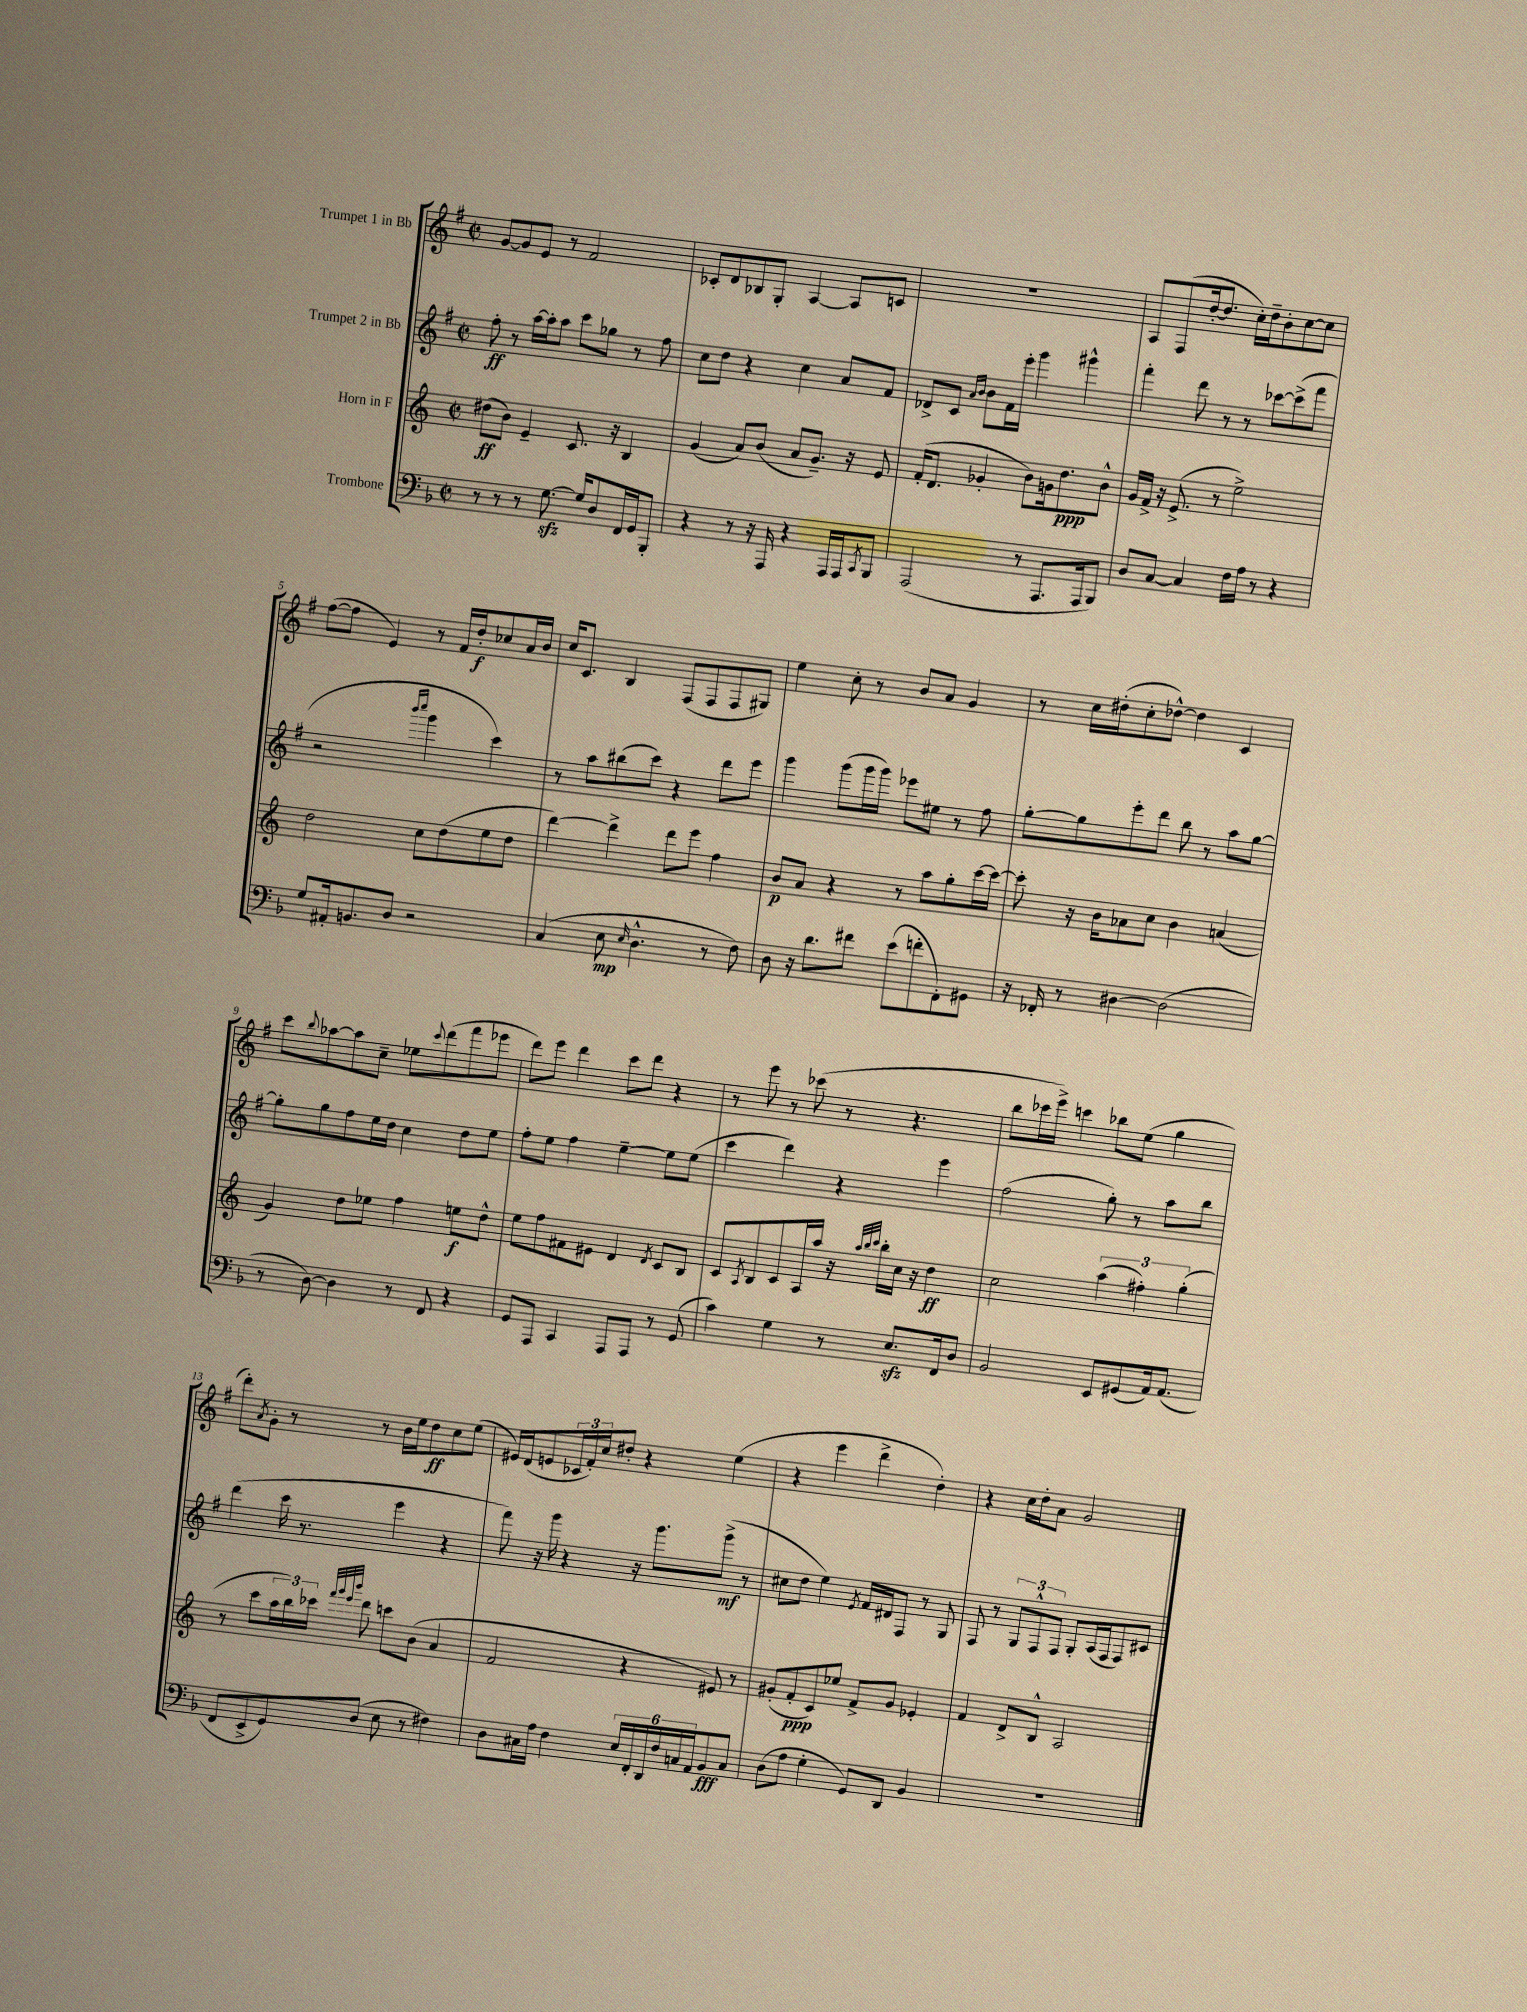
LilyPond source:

<<
\new StaffGroup <<
\new Staff = "s0" \with { instrumentName = "Trumpet 1 in Bb" } {
    \clef treble \key g \major \defaultTimeSignature \time 2/2
    g'8~ g'8 e'8 r8 fis'2 |
    ces'8-. d'8 bes8 g8-. a4~ a8 c'8 |
    R1 |
    a8 fis8( d''16~-. d''8. c''16-.) d''16-- b'8-. c''8~ c''8 |
    fis''8~( fis''8 e'4) r8 fis'16 d''16-.\f ces''8 a'16 b'16 |
    c''16 c'8. b4 fis8( fis8 fis8 gis8) |
    e''4 c''8-. r8 b'8 a'8 g'4 |
    r8 c''16 dis''16-.( c''8-. des''8~-^) des''4 c'4 |
    c'''8 \appoggiatura { b''8 } aes''8~ aes''8 c''8-- ees''8 \appoggiatura { c'''8 } d'''8( fis'''8 ees'''8 |
    d'''8) e'''8 d'''4 c'''8 d'''8 r4 |
    r8 e'''8 r8 ces'''8( r8 r4. |
    b''8 ces'''16 e'''16->) c'''4 bes''8 e''8( g''4 |
    d'''8-.) \acciaccatura { a'8 } g'8-. r8 r8 b'16 e''16 d''8\ff c''8 e''8( |
    eis'16) d'16( e'8 \tuplet 3/2 { ces'16 fis'16-.) c''16 } dis''8-. r4 e''4( |
    r4 e'''4 d'''4-> d''4-.) |
    r4 c''16 d''16-. a'8 g'2 \bar "|." |
}
\new Staff = "s1" \with { instrumentName = "Trumpet 2 in Bb" } {
    \clef treble \key g \major \defaultTimeSignature \time 2/2
    fis''8-.\ff r8 a''16~ a''16-. a''8 c'''8 ges''8 r8 fis''8 |
    c''8 d''8 r4 c''4 a'8 fis'8 |
    des'8-> c'8 \grace { a'16 b'16 } b'8 fis'16 e'''16-. g'''4 gis'''4-^ |
    fis'''4-. d'''8 r8 r8 ces'''8~ ces'''8->( fis'''8 |
    r2 \grace { b'''16 c''''16 } g'''4 c'''4) |
    r8 a''8 bis''8( c'''8) r4 d'''8 e'''8 |
    g'''4 g'''8( g'''16 g'''16) ees'''8 eis''8 r8 fis''8 |
    g''8~-. g''8 e'''8-. d'''8 b''8 r8 a''8 g''8~ |
    g''8-. g''8 fis''8 e''16 d''16 c''4 d''8 e''8 |
    fis''8-. e''8 fis''4 e''4~-- e''8 e''8( |
    c'''4 d'''4) r4 e'''4 |
    fis''2( g''8-.) r8 a''8 b''8 |
    d'''4( c'''16 r8. e'''4 r4 |
    fis'''8) r16 g'''16 r4 r16 g'''8. g'''8->\mf( r8 |
    cis''8 d''8 e''4) \acciaccatura { e'8 } fis'16 dis'16 fis8 r8 g8 |
    fis8 r8 \tuplet 3/2 { g8 fis8-^ fis8 } g8-. a16( fis16 fis8) cis'8 \bar "|." |
}
\new Staff = "s2" \with { instrumentName = "Horn in F" } {
    \clef treble \key c \major \defaultTimeSignature \time 2/2
    dis''8\ff( b'8) e'4-- c'8. r16 b4 |
    g'4( a'8) b'8( a'8 g'8.--) r16 e'8 |
    f'16-.( d'8. ges'4-. b'8) g'16 d''8.\ppp b'8-^ |
    g'16 f'16-> r16 e'8.->( r8 e''2->) |
    d''2 c''8 d''8( e''8 d''8 |
    d'''4~) d'''4-> d'''8 e'''8 f''4 |
    b'8\p a'8 r4 r8 a''8 g''8-. c'''16~ c'''16~ |
    c'''8-. r16 b'16 aes'8 c''8 b'4 a'4( |
    g'4) d''8 ees''8 f''4 e''8\f d''8-^ |
    e''8 f''8 fis'8 eis'8 d'4 \acciaccatura { d'8 } c'8 b8 |
    c'8 \acciaccatura { a8 } b8 c'8 a16 a''16 r16 \grace { a''32 b''32 c'''32 } b''16-. c''16 r16 d''4\ff |
    c''2 \tuplet 3/2 { a''4( fis''4-.) g''4-.( } |
    r8 c'''8 \tuplet 3/2 { a''16 b''16) ces'''16 } \grace { f'''32 g'''32 e'''32 b'''32 } d'''8 c'''8 b'8( a'4 |
    f'2 r4 eis'8) r8 |
    gis'8-.( f'8-.\ppp c'8) ees''8 f'8-> gis'8 ees'4-. |
    f'4 d'8-> b8-^ a2 \bar "|." |
}
\new Staff = "s3" \with { instrumentName = "Trombone" } {
    \clef bass \key f \major \defaultTimeSignature \time 2/2
    r8 r8 r8 g8.~\sfz g16 d8 f,16 g,16 bes,,8-. |
    r4 r8 r16 a,,16 r4 a,,16 a,,16 \acciaccatura { c,8 } bes,,8 |
    a,,2( r8 a,,8. a,,16 bes,,8) |
    d8 c8~ c4 f16 a16 r8 r4 |
    g8 ais,16-. b,8. d8 r2 |
    c4( e8\mp \grace { e16 } d4.-^ r8 f8) |
    d8 r16 d'8. fis'8 e'8( f'8-. f,8-.) gis,8 |
    r16 fes,16-. r8 dis4~ dis2( |
    r8 d8~) d4 r8 f,8 r4 |
    g,8 a,,8 c,4 a,,8 a,,8 r8 g,8( |
    c'4) g4 r8 e8.\sfz f,16 d8 |
    bes,2 e,8 gis,8( a,16) a,8.( |
    f,8 e,8-> g,8) d8( e8 r8 fis4) |
    d8 cis16 a16 f4 \tuplet 6/4 { e16 f,16-. d,16 f16 c16 a,16 } bes,8\fff c8 |
    d8( a8 g4-. g,8) d,8 bes,4 |
    R1 \bar "|." |
}
>>
>>
